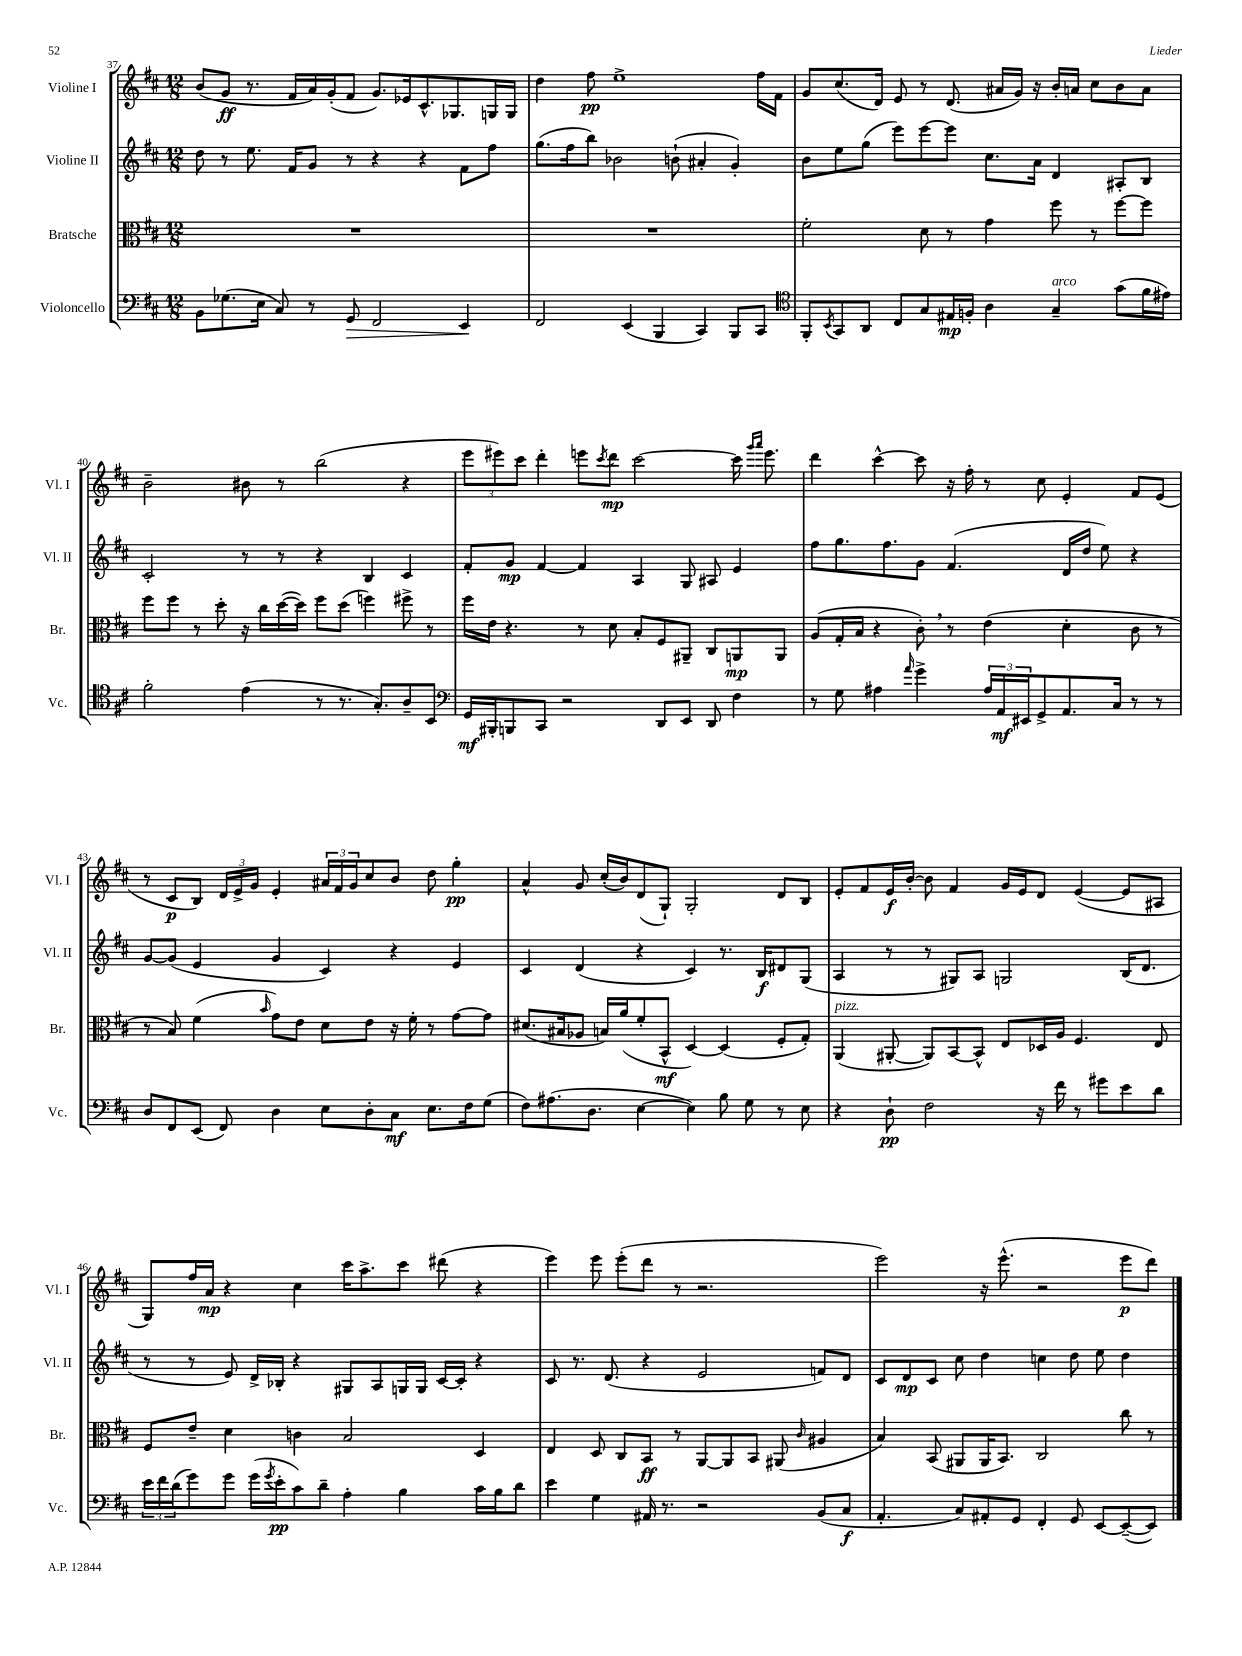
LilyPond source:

<<
\new StaffGroup <<
\new Staff = "s0" \with { instrumentName = "Violine I" shortInstrumentName = "Vl. I" } {
    \clef treble \key d \major \numericTimeSignature \time 12/8
    b'8( g'8\ff r8. fis'16 a'16) g'16-.( fis'8 g'8.) ees'16 cis'8.-^ ges8. g16 g16 |
    d''4 fis''8\pp e''1-> fis''16 fis'16 |
    g'8 cis''8.( d'16) e'8 r8 d'8.( ais'16 g'16) r16 b'16-. a'16 cis''8 b'8 a'8 |
    b'2-- bis'8 r8 b''2( r4 |
    \tuplet 3/2 { e'''8 eis'''8) cis'''8 } d'''4-. e'''8 \acciaccatura { cis'''8 } d'''8\mp cis'''2~ cis'''16 \grace { g'''16 a'''16 } e'''8. |
    d'''4 cis'''4~-^ cis'''8 r16 fis''16-. r8 cis''8 e'4-. fis'8 e'8( |
    r8 cis'8\p b8) \tuplet 3/2 { d'16 e'16-> g'16 } e'4-. \tuplet 3/2 { ais'16 fis'16 g'16 } cis''8 b'8 d''8 g''4-.\pp |
    a'4-^ g'8 cis''16-.( b'16) d'8( g8-!) g2-. d'8 b8 |
    e'8-. fis'8 e'16\f b'16~-. b'8 fis'4 g'16 e'16 d'8 e'4~( e'8 ais8 |
    g8) fis''16 a'16\mp r4 cis''4 cis'''16 a''8.-> cis'''8 dis'''8( r4 |
    e'''4) e'''8 e'''8-.( d'''8 r8 r2. |
    e'''2) r16 e'''8.-^( r2 e'''8\p d'''8) \bar "|." |
}
\new Staff = "s1" \with { instrumentName = "Violine II" shortInstrumentName = "Vl. II" } {
    \clef treble \key d \major \numericTimeSignature \time 12/8
    d''8 r8 e''8. fis'16 g'8 r8 r4 r4 fis'8 fis''8 |
    g''8.( fis''16 b''8) bes'2 b'8-!( ais'4-. g'4-.) |
    b'8 e''8 g''8( e'''8) e'''8~ e'''8 cis''8. a'16 d'4 ais8-. b8 |
    cis'2-. r8 r8 r4 b4 cis'4 |
    fis'8-. g'8\mp fis'4~ fis'4 a4 g8 ais8 e'4 |
    fis''8 g''8. fis''8. g'8 fis'4.( d'16 d''16 e''8) r4 |
    g'8~ g'8( e'4 g'4 cis'4) r4 e'4 |
    cis'4 d'4( r4 cis'4) r8. b16\f dis'8 g8( |
    a4 r8 r8 gis8) a8 g2 b16( d'8. |
    r8 r8 e'8) d'16-> bes16-. r4 gis8 a8 g16 g16 cis'16~ cis'16-. r4 |
    cis'8 r8. d'8.( r4 e'2 f'8) d'8 |
    cis'8 d'8\mp cis'8 cis''8 d''4 c''4 d''8 e''8 d''4 \bar "|." |
}
\new Staff = "s2" \with { instrumentName = "Bratsche" shortInstrumentName = "Br." } {
    \clef alto \key d \major \numericTimeSignature \time 12/8
    R1. |
    R1. |
    fis'2-. d'8 r8 g'4 fis''8 r8 fis''8~ fis''8 |
    fis''8 fis''8 r8 d''8-. r16 cis''16 d''16~( d''16) fis''8 d''8( f''4) fis''8-> r8 |
    fis''16 e'16 r4. r8 d'8 b8-. fis8 ais,8-- cis8 a,8\mp a,8 |
    a8( g16-. b16 r4 cis'8-.) \breathe r8 e'4( d'4-. cis'8 r8 |
    r8 b8) fis'4( \grace { b'16 } g'8) e'8 d'8 e'8 r16 fis'16-. r8 g'8~ g'8 |
    dis'8.( bis16 aes8 b16) a'16( fis'8-. b,8-^\mf d4~) d4( fis8-. g8-.) |
    a,4^\markup { \italic "pizz." }( ais,8~-. ais,8) b,8~ b,8-^ e8 des16 a16 fis4. e8 |
    fis8 e'8-- d'4 c'4 b2 d4 |
    e4 d8 cis8 b,8\ff r8 a,8~ a,8 b,8 ais,8( \grace { cis'16 } ais4 |
    b4) b,8( ais,8 ais,16 b,8.) cis2 cis''8 r8 \bar "|." |
}
\new Staff = "s3" \with { instrumentName = "Violoncello" shortInstrumentName = "Vc." } {
    \clef bass \key d \major \numericTimeSignature \time 12/8
    b,8 ges8.( e16 cis8) r8 g,8\> fis,2 e,4\! |
    fis,2 e,4( b,,4 cis,4) b,,8 cis,8 |
    \clef tenor fis,8-. \acciaccatura { b,8 } g,8 a,8 cis8 g8 eis16\mp f16-. a4 g4--^\markup { \italic "arco" } g'8( fis'16 eis'16) |
    fis'2-. e'4( r8 r8. g8.-.) a8-- b,8 |
    \clef bass g,16\mf bis,,16-. b,,8 cis,8 r2 d,8 e,8 d,8 fis4 |
    r8 g8 ais4 \grace { a'16 } g'4-> \tuplet 3/2 { ais16 a,16\mf eis,16 } g,8-> a,8. cis16 r8 r8 |
    d8 fis,8 e,8( fis,8) d4 e8 d8-. cis8\mf e8. fis16 g8( |
    fis8) ais8.( d8. e4~ e4) b8 g8 r8 e8 |
    r4 d8-!\pp fis2 r16 fis'16 r8 gis'8 e'8 d'8 |
    \tuplet 3/2 { e'16 fis'16 d'16( } g'8) g'8 g'16( \acciaccatura { g'8 } e'16-.\pp cis'8) d'8-- a4-. b4 cis'16 b16 d'8 |
    e'4 g4 ais,16 r8. r2 b,8( cis8\f |
    a,4.-. cis8) ais,8-. g,8 fis,4-. g,8 e,8~ e,8~--( e,8) \bar "|." |
}
>>
>>
\layout { \context { \Score currentBarNumber = #37 } }
